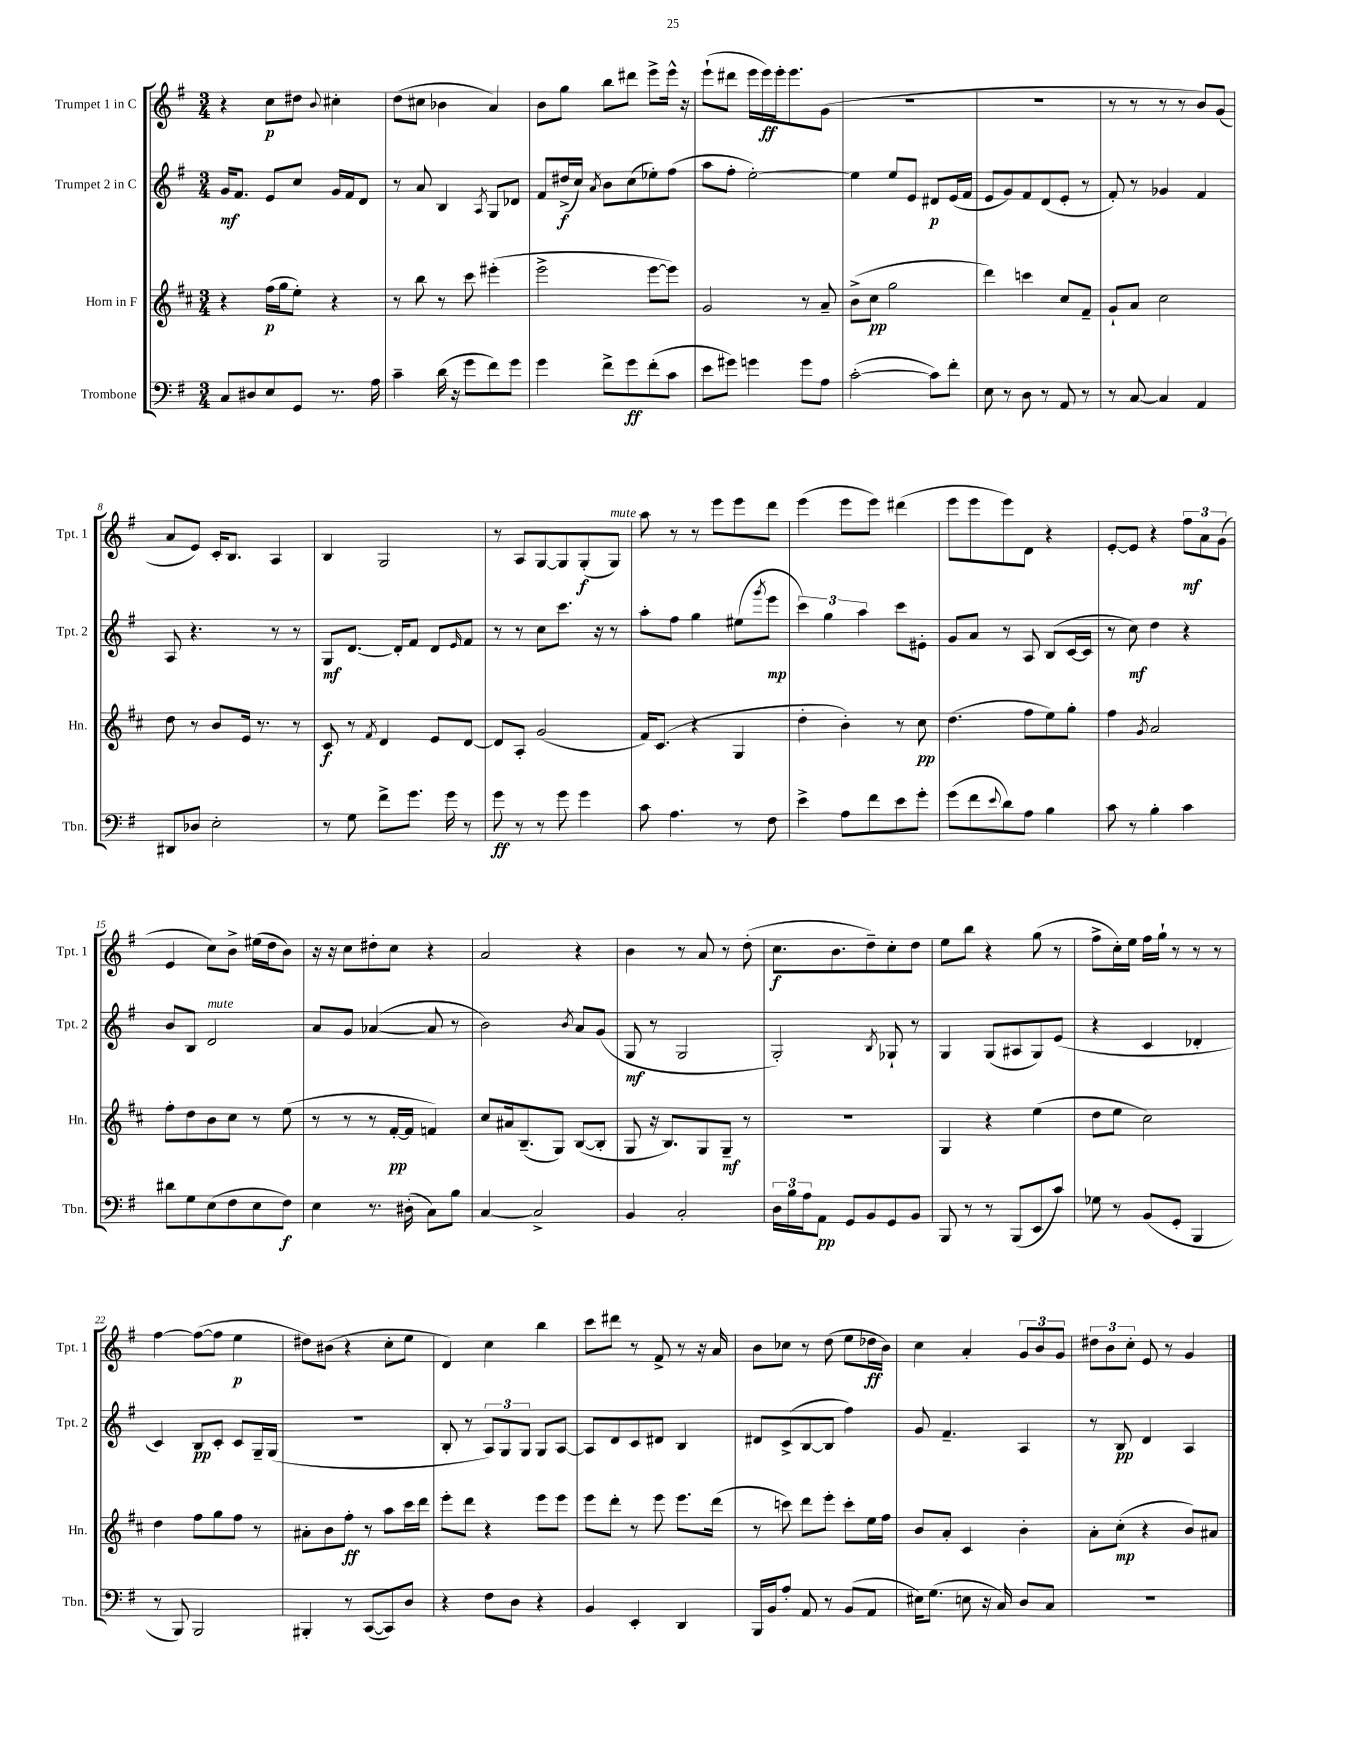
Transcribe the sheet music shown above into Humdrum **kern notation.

**kern	**dynam	**kern	**dynam	**kern	**dynam	**kern	**dynam
*part4	*part4	*part3	*part3	*part2	*part2	*part1	*part1
*staff4	*staff4	*staff3	*staff3	*staff2	*staff2	*staff1	*staff1
*I"Trombone	*	*I"Horn in F	*	*I"Trumpet 2 in C	*	*I"Trumpet 1 in C	*
*I'Tbn.	*	*I'Hn.	*	*I'Tpt. 2	*	*I'Tpt. 1	*
*clefF4	*	*clefG2	*	*clefG2	*	*clefG2	*
*k[f#]	*	*k[f#c#]	*	*k[f#]	*	*k[f#]	*
*M3/4	*	*M3/4	*	*M3/4	*	*M3/4	*
=1	=1	=1	=1	=1	=1	=1	=1
8C/L	.	4r	.	16g/KL	mf	4r	.
.	.	.	.	8.f#/J	.	.	.
8D#X/	.	.	.	.	.	.	.
8E/	.	(16ff#\LL	p	8e/L	.	8cc\L	p
.	.	16gg\J	.	.	.	.	.
8GG/J	.	8ee'\J)	.	8cc/J	.	8dd#X\J	.
.	.	.	.	.	.	8qqb/	.
8.r	.	4r	.	16g/LL	.	4cc#X'\	.
.	.	.	.	16f#/J	.	.	.
.	.	.	.	8d/J	.	.	.
16A\	.	.	.	.	.	.	.
=2	=2	=2	=2	=2	=2	=2	=2
4c~\	.	8r	.	8r	.	(8dd\L	.
.	.	8bb\	.	8a/	.	8cc#X\J	.
(16d\	.	8r	.	4B/	.	4b-X\	.
16r	.	.	.	.	.	.	.
8g\L	.	8ccc#\	.	.	.	.	.
.	.	.	.	8qA/	.	.	.
8f#\)	.	(4eee#X'\	.	8G/L	.	4a/)	.
8g\J	.	.	.	8d-X/J	.	.	.
=3	=3	=3	=3	=3	=3	=3	=3
4g\	.	2eee^\	.	8f#/L	.	8b\L	.
.	.	.	.	(16dd#X^/L	f	8gg\J	.
.	.	.	.	16cc/JJ)	.	.	.
.	.	.	.	8qa/	.	.	.
8f#^\L	.	.	.	8b\L	.	8bb\L	.
8g\	ff	.	.	(8cc\	.	8ddd#X\J	.
(8f#'\	.	[8eee\L	.	8ee-X'\)	.	8eee^\L	.
8c\J	.	8eee\J])	.	(8ff#\J	.	16eee^^\Jk	.
.	.	.	.	.	.	16r	.
=4	=4	=4	=4	=4	=4	=4	=4
8e\L	.	2g/	.	8aa\L	.	(8eee`\L	.
8g#X\J)	.	.	.	8ff#'\J	.	8ddd#X\J	.
4gn\	.	.	.	[2ee'\)	.	16eee\LL	.
.	.	.	.	.	.	16eee\)	ff
.	.	.	.	.	.	16eee'\J	.
.	.	.	.	.	.	8.eee\	.
8g\L	.	8r	.	.	.	.	.
8A\J	.	8a~/	.	.	.	(8g\J	.
=5	=5	=5	=5	=5	=5	=5	=5
([2c'\	.	(8b^\L	.	4ee\]	.	2.r	.
.	.	8cc#\J	pp	.	.	.	.
.	.	2gg\	.	8ee/L	.	.	.
.	.	.	.	8e/J	.	.	.
8c\L])	.	.	.	8d#X/L	p	.	.
8f#'\J	.	.	.	(16e/L	.	.	.
.	.	.	.	16f#/JJ	.	.	.
=6	=6	=6	=6	=6	=6	=6	=6
8E\	.	4ddd\)	.	8e/L	.	2.r	.
8r	.	.	.	8g/)	.	.	.
8D\	.	4cccn\	.	8f#/	.	.	.
8r	.	.	.	(8d/	.	.	.
8AA/	.	8cc#/L	.	8e'/J	.	.	.
8r	.	8f#~/J	.	8r	.	.	.
=7	=7	=7	=7	=7	=7	=7	=7
8r	.	8g`/L	.	8f#'/)	.	8r	.
[8C/	.	8a/J	.	8r	.	8r	.
4C/]	.	2cc#\	.	4g-X/	.	8r	.
.	.	.	.	.	.	8r	.
4AA/	.	.	.	4f#/	.	8b/L)	.
.	.	.	.	.	.	(8g/J	.
!!LO:LB:g=z
=8	=8	=8	=8	=8	=8	=8	=8
8DD#X/L	.	8dd\	.	8A/	.	8a/L	.
8D-X/J	.	8r	.	4.r	.	8e/J)	.
2E'\	.	8b/L	.	.	.	16c'/KL	.
.	.	.	.	.	.	8.B/J	.
.	.	16e/Jk	.	.	.	.	.
.	.	8.r	.	.	.	.	.
.	.	.	.	8r	.	4A/	.
.	.	8r	.	8r	.	.	.
=9	=9	=9	=9	=9	=9	=9	=9
8r	.	8c#/	f	8G/L	mf	4B/	.
8G\	.	8r	.	[8.d/J	.	.	.
.	.	8qf#/	.	.	.	.	.
8f#^\L	.	4d/	.	.	.	2G/	.
.	.	.	.	16d'/KL]	.	.	.
8.g\J	.	.	.	8f#/J	.	.	.
.	.	8e/L	.	8d/L	.	.	.
16g\	.	.	.	.	.	.	.
.	.	.	.	16qqe/	.	.	.
8r	.	[8d/J	.	8f#/J	.	.	.
=10	=10	=10	=10	=10	=10	=10	=10
8g\	ff	8d/L]	.	8r	.	8r	.
8r	.	8A'/J	.	8r	.	8A/L	.
8r	.	(2g/	.	8cc\L	.	[8G/	.
8g\	.	.	.	8.ccc\J	.	8G/]	.
4g\	.	.	.	.	.	(8G'/	f
.	.	.	.	16r	.	.	.
!	!	!	!	!	!	!LO:TX:a:i:t=mute	!
.	.	.	.	8r	.	8G/J)	.
=11	=11	=11	=11	=11	=11	=11	=11
8c\	.	16f#/KL)	.	8aa'\L	.	8aa\	.
.	.	(8.c#/J	.	.	.	.	.
4.A\	.	.	.	8ff#\J	.	8r	.
.	.	4r	.	4gg\	.	8r	.
.	.	.	.	.	.	8eee\L	.
8r	.	4G/	.	(8ee#X\L	.	8eee\	.
.	.	.	.	8qggg/	.	.	.
8F#\	.	.	.	8eee\J	mp	8ddd\J	.
=12	=12	=12	=12	=12	=12	=12	=12
4e^\	.	4dd'\	.	6ccc\)	.	(4eee\	.
.	.	.	.	6gg\	.	.	.
8A\L	.	4b'\)	.	.	.	8eee\L	.
.	.	.	.	6aa\	.	.	.
8f#\	.	.	.	.	.	8eee\J)	.
8e\	.	8r	.	8ccc\L	.	(4ddd#X\	.
8g'\J	.	8cc#\	pp	8e#X'\J	.	.	.
=13	=13	=13	=13	=13	=13	=13	=13
(8g\L	.	(4.dd\	.	8g/L	.	8eee\L	.
8f#\	.	.	.	8a/J	.	8eee\	.
8qqe/	.	.	.	.	.	.	.
8d\)	.	.	.	8r	.	8eee\)	.
8A\J	.	8ff#\L	.	8A/	.	8d\J	.
4B\	.	8ee\)	.	(8B/L	.	4r	.
.	.	8gg'\J	.	[16c/L	.	.	.
.	.	.	.	16c/JJ]	.	.	.
=14	=14	=14	=14	=14	=14	=14	=14
8c\	.	4ff#\	.	8r	.	[8e'/L	.
8r	.	.	.	8cc\)	mf	8e/J]	.
.	.	8qg/	.	.	.	.	.
4B'\	.	2a/	.	4dd\	.	4r	.
4c\	.	.	.	4r	.	12ff#\L	mf
.	.	.	.	.	.	12a\	.
.	.	.	.	.	.	(12g\J	.
!!LO:LB:g=z
=15	=15	=15	=15	=15	=15	=15	=15
8d#X\L	.	8ff#'\L	.	8b/L	.	4e/	.
8G\	.	8dd\	.	8B/J	.	.	.
!	!	!	!	!LO:TX:a:i:t=mute	!	!	!
(8E\	.	8b\	.	2d/	.	8cc\L)	.
8F#\	.	8cc#\J	.	.	.	8b^\J	.
8E\	.	8r	.	.	.	(16ee#X\LL	.
.	.	.	.	.	.	16dd\J	.
8F#\J)	f	(8ee\	.	.	.	8b\J)	.
=16	=16	=16	=16	=16	=16	=16	=16
4E\	.	8r	.	8a/L	.	16r	.
.	.	.	.	.	.	16r	.
.	.	8r	.	8g/J	.	8cc\L	.
8.r	.	8r	.	([4a-X/	.	8dd#X'\	.
.	.	[16f#'/LL	pp	.	.	8cc\J	.
(16D#X'\	.	16f#/JJ]	.	.	.	.	.
8C\L)	.	4fn/)	.	8a-/]	.	4r	.
8B\J	.	.	.	8r	.	.	.
=17	=17	=17	=17	=17	=17	=17	=17
[4C/	.	8cc#/L	.	2b\)	.	2a/	.
.	.	16a#X/k	.	.	.	.	.
.	.	(8.B~/	.	.	.	.	.
2C^/]	.	.	.	.	.	.	.
.	.	8G/J)	.	.	.	.	.
.	.	.	.	8qb/	.	.	.
.	.	([8B/L	.	8a/L	.	4r	.
.	.	8B'/J]	.	(8g/J	.	.	.
=18	=18	=18	=18	=18	=18	=18	=18
4BB/	.	8G/	.	8G/	mf	4b\	.
.	.	16r	.	8r	.	.	.
.	.	8.B/L)	.	.	.	.	.
2C'/	.	.	.	2G/	.	8r	.
.	.	8G/	.	.	.	8a/	.
.	.	8G~/J	mf	.	.	8r	.
.	.	8r	.	.	.	(8dd'\	.
=19	=19	=19	=19	=19	=19	=19	=19
24D\LL	.	2.r	.	2G'/)	.	8.cc\L	f
24B\	.	.	.	.	.	.	.
24A\J	.	.	.	.	.	.	.
8AA\J	pp	.	.	.	.	.	.
.	.	.	.	.	.	8.b\	.
8GG/L	.	.	.	.	.	.	.
8BB/	.	.	.	.	.	8dd~\)	.
.	.	.	.	8qB/	.	.	.
8GG/	.	.	.	8G-X`/	.	8cc'\	.
8BB/J	.	.	.	8r	.	8dd\J	.
=20	=20	=20	=20	=20	=20	=20	=20
8BBB/	.	4G/	.	4G/	.	8ee\L	.
8r	.	.	.	.	.	8bb\J	.
8r	.	4r	.	(8G/L	.	4r	.
(8BBB/L	.	.	.	8A#X/	.	.	.
8EE/	.	(4ee\	.	8G/)	.	(8gg\	.
8c/J)	.	.	.	(8e/J	.	8r	.
=21	=21	=21	=21	=21	=21	=21	=21
8G-X\	.	8dd\L	.	4r	.	8ff#^\L	.
8r	.	8ee\J	.	.	.	16cc'\L)	.
.	.	.	.	.	.	16ee\JJ	.
(8BB/L	.	2cc#\)	.	4c/	.	16ff#\LL	.
.	.	.	.	.	.	16gg`\JJ	.
8GG'/J	.	.	.	.	.	8r	.
4BBB/	.	.	.	4d-X'/	.	8r	.
.	.	.	.	.	.	8r	.
!!LO:LB:g=z
=22	=22	=22	=22	=22	=22	=22	=22
8r	.	4dd\	.	4c/)	.	[4ff#\	.
8BBB/)	.	.	.	.	.	.	.
2BBB/	.	8ff#\L	.	8B/L	pp	(8ff#\L_	.
.	.	8gg\	.	8c'/J	.	8ff#\J]	.
.	.	8ff#\J	.	8c/L	.	4ee\	p
.	.	8r	.	16G~/L	.	.	.
.	.	.	.	(16G/JJ	.	.	.
=23	=23	=23	=23	=23	=23	=23	=23
4BBB#X'/	.	8a#X'\L	.	2.r	.	8dd#X\L)	.
.	.	8b\	.	.	.	(8b#X\J	.
8r	.	8ff#'\J	ff	.	.	4r	.
([8CC/L	.	8r	.	.	.	.	.
8CC/])	.	8aa\L	.	.	.	8cc'\L	.
8D/J	.	16ccc#\L	.	.	.	8ee\J	.
.	.	16ddd\JJ	.	.	.	.	.
=24	=24	=24	=24	=24	=24	=24	=24
4r	.	8eee'\L	.	8B'/	.	4d/)	.
.	.	8ddd\J	.	8r	.	.	.
8F#\L	.	4r	.	12A/L)	.	4cc\	.
.	.	.	.	12G/	.	.	.
8D\J	.	.	.	.	.	.	.
.	.	.	.	12G/J	.	.	.
4r	.	8eee\L	.	8G/L	.	4bb\	.
.	.	8eee\J	.	[8A/J	.	.	.
=25	=25	=25	=25	=25	=25	=25	=25
4BB/	.	8eee\L	.	8A/L]	.	8ccc\L	.
.	.	8ddd'\J	.	8d/	.	8ddd#X\J	.
4EE'/	.	8r	.	8c/	.	8r	.
.	.	8eee\	.	8d#X/J	.	8f#^/	.
4DD/	.	8.eee\L	.	4B/	.	8r	.
.	.	.	.	.	.	16r	.
.	.	(16ddd\Jk	.	.	.	16a/	.
=26	=26	=26	=26	=26	=26	=26	=26
16BBB/LL	.	8r	.	8d#X/L	.	8b\L	.
16BB/J	.	.	.	.	.	.	.
8A'/J	.	8cccn\)	.	(8c^/	.	8cc-X\J	.
8AA/	.	8ddd\L	.	[8B/	.	8r	.
8r	.	8eee'\J	.	8B/J]	.	(8dd\	.
(8BB/L	.	8ccc'\L	.	4ff#\)	.	8ee\L	.
8AA/J	.	16ee\L	.	.	.	16dd-X\L	ff
.	.	16ff#\JJ	.	.	.	16b\JJ)	.
=27	=27	=27	=27	=27	=27	=27	=27
16E#X\KL)	.	8b/L	.	8g/	.	4cc\	.
(8.G\J	.	.	.	.	.	.	.
.	.	8a'/J	.	4.f#~/	.	.	.
8En\	.	4c#/	.	.	.	4a'/	.
16r	.	.	.	.	.	.	.
16C/)	.	.	.	.	.	.	.
8D/L	.	4b'\	.	4A/	.	12g/L	.
.	.	.	.	.	.	12b/	.
8C/J	.	.	.	.	.	.	.
.	.	.	.	.	.	12g/J	.
=28	=28	=28	=28	=28	=28	=28	=28
2.r	.	8a'\L	.	8r	.	12dd#X\L	.
.	.	.	.	.	.	12b\	.
.	.	(8cc#'\J	mp	8B/	pp	.	.
.	.	.	.	.	.	12cc'\J	.
.	.	4r	.	4d/	.	8e/	.
.	.	.	.	.	.	8r	.
.	.	8b/L)	.	4A/	.	4g/	.
.	.	8a#X/J	.	.	.	.	.
==	==	==	==	==	==	==	==
*-	*-	*-	*-	*-	*-	*-	*-
